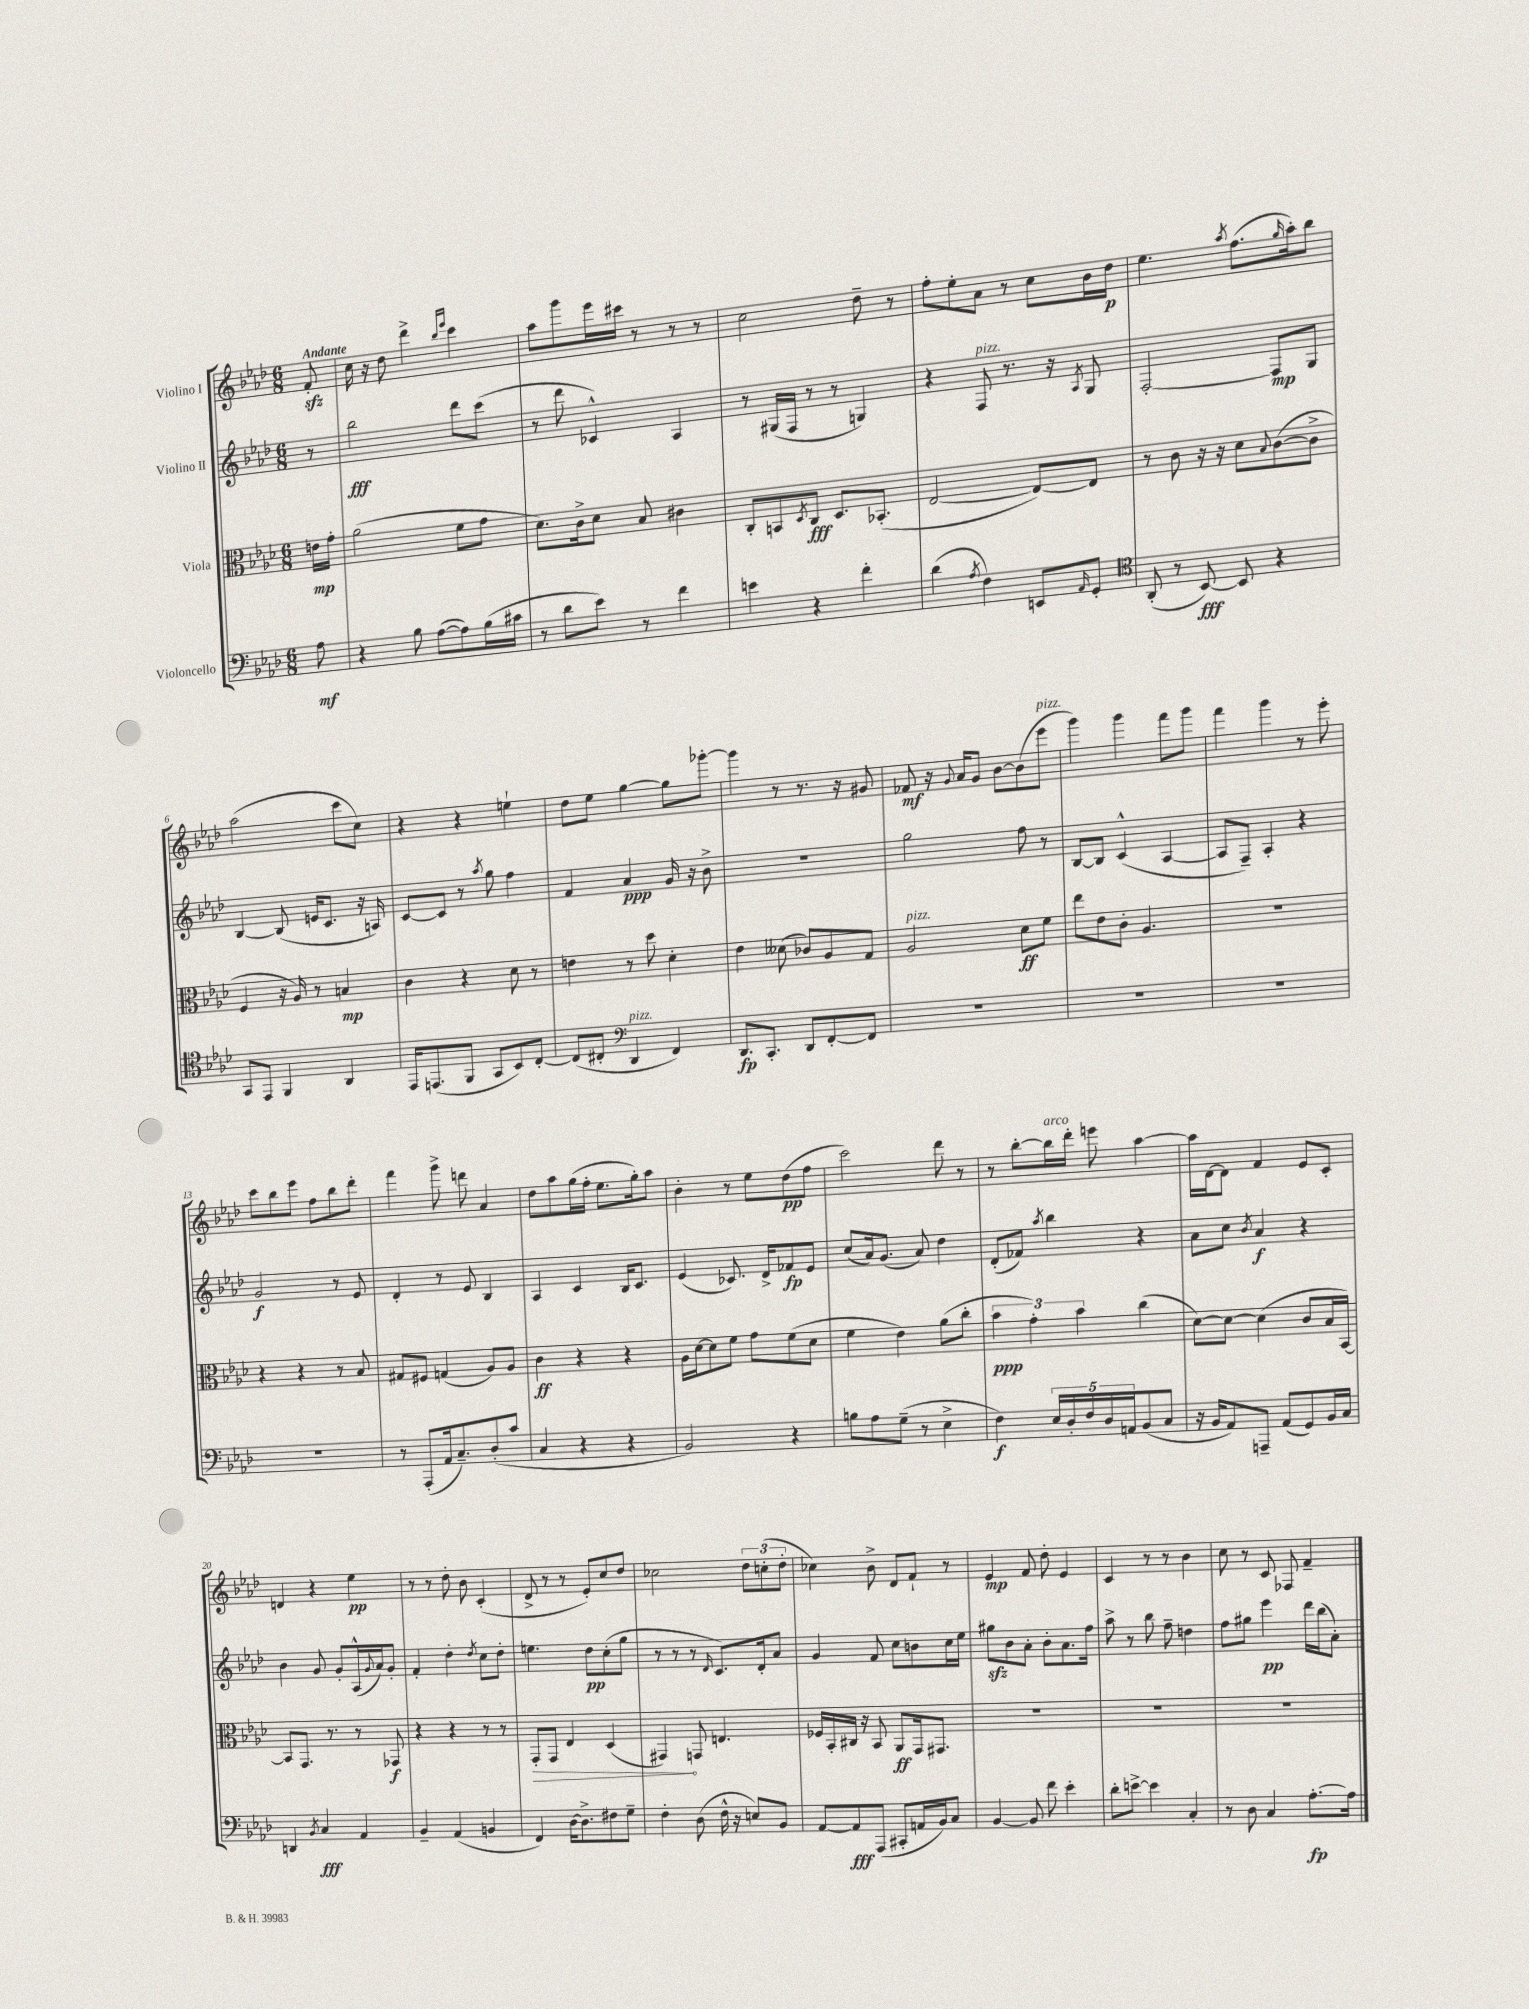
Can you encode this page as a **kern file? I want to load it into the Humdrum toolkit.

**kern	**kern	**kern	**kern
*staff4	*staff3	*staff2	*staff1
*clefF4	*clefC3	*clefG2	*clefG2
*k[b-e-a-d-]	*k[b-e-a-d-]	*k[b-e-a-d-]	*k[b-e-a-d-]
*M6/8	*M6/8	*M6/8	*M6/8
8A-	16e	8r	8f'
.	16g'	.	.
=	=	=	=
4r	(2a-	2bb-	16cc
.	.	.	16r
.	.	.	8dd-
8B-	.	.	4ddd-^
([8A-	.	.	.
.	.	.	16qqbb-
.	.	.	16qqeee-
8A-])	8f	8ddd-	4ccc
(16B-	8g	(8ccc	.
16c#	.	.	.
=	=	=	=
8r	8.d-)	8r	8aa-
8d-	.	8ddd-	8ggg
.	16c^	.	.
8e-)	8d-	4c-^^)	16eee-
.	.	.	16ccc#
8r	8B-	.	8r
4f	4c#	4A-	8r
.	.	.	8r
=	=	=	=
4e	8C'	8r	2cc
.	8BB	(16G#	.
.	.	16F	.
.	8qD-	.	.
4r	8C	8r	.
.	8.D-	8r	.
4f'	.	4G)	8dd-~
.	(8.BB-'	.	.
.	.	.	8r
=	=	=	=
(4d-	[2E-	4r	8ff'
.	.	.	8ee-'
8qA-	.	.	.
4F)	.	8F	8a-
.	.	8.r	8r
8EE	8E-_)	.	8cc
.	.	16r	.
16qqAA-	.	8qA-	.
8GG'	8E-]	8G	16b-
.	.	.	16dd-
=	=	=	=
*clefC4	*	*	*
(8AA-'	8r	[2F'	4.ee-
8r	8c	.	.
[8BB-)	16r	.	.
.	16r	.	.
.	.	.	8qaa-
8BB-]	8d-	.	(8.ff
.	8qqB-	.	.
4r	([8c	8F]	.
.	.	.	16qqgg
.	.	.	16aa-')
.	8c^]	8G	8bb-
=	=	=	=
8GG	4F	[4B-	(2aa-
8EE-	.	.	.
4FF	16r	(8B-]	.
.	16A-)	.	.
.	8r	16e	.
.	.	8.c	.
4AA-	4B	.	8ccc
.	.	16r	8cc)
.	.	16A)	.
=	=	=	=
16EE-	4c	[8c	4r
(8.EE	.	.	.
.	.	8c]	.
8FF	4r	8r	4r
.	.	8qaa-	.
8GG	.	8gg	.
8BB-)	8d-	4ff	4ee`
[8C'	8r	.	.
=	=	=	=
(8C]	4e	4f	8dd-
8C#'	.	.	8ee-
*clefF4	*	*	*
4DD-	8r	4a-	[4gg
.	8dd-	.	.
4FF)	4d-'	16g	8gg]
.	.	16r	.
.	.	8b-^	[8ggg-'
=	=	=	=
8.DD-	4e-	2.r	4ggg-]
8.CC'	.	.	.
.	(8d--	.	8r
8DD-	8c-)	.	8.r
[8FF'	8A-	.	.
.	.	.	16r
8FF]	8G	.	8g#
=	=	=	=
2.r	2A-	2gg	8f-
.	.	.	16r
.	.	.	8qqg
.	.	.	16a-
.	.	.	8g
.	.	.	[8b-
.	8d-	8ff	(8b-]
.	8f	8r	8eee-
=	=	=	=
2.r	8ee-	[8B-	4ggg)
.	8e-	8B-]	.
.	8c'	(4c^^	4ggg
.	4.A-	.	.
.	.	[4A-	8fff
.	.	.	8ggg
=	=	=	=
2.r	2.r	8A-]	4fff
.	.	8F~)	.
.	.	4A-'	4ggg
.	.	4r	8r
.	.	.	8eee-'
=	=	=	=
2.r	4r	2g	8ccc
.	.	.	8bb-
.	4r	.	8eee-
.	.	.	8ff
.	8r	8r	8bb-
.	8B-	8e-	8ddd-'
=	=	=	=
8r	8G#	4d-'	4fff
(8AAA-'	8F#	.	.
16AA-	(4G	8r	8ggg^
8.C~)	.	.	.
.	.	8e-	8ddd
(8D-'	8A-)	4B-	4a-
8c	8A-	.	.
=	=	=	=
4C	4c	4A-	8dd-
.	.	.	8aa-
4r	4r	4c	(16gg
.	.	.	16ff'
.	.	.	8.ee-
4r	4r	16B-	.
.	.	8.c	16gg')
.	.	.	8aa-
=	=	=	=
2BB-)	16A-	(4e-	4b-'
.	[16d-	.	.
.	8d-]	.	.
.	8f	8.c-)	8r
.	8g	.	8ee-
.	.	16d-^	.
4r	(8f	8f-	(8dd-
.	8d-	8e-	8ff
=	=	=	=
8B	4f	(8cc	2ccc)
8A-	.	16a-)	.
.	.	(8.g	.
(8G~	4e-)	.	.
8r	.	8a-)	.
4E-^	(8a-	4dd-	8ddd-
.	8cc'	.	8r
=	=	=	=
4F)	6b-	(8d-'	8r
.	.	8f-)	[8bb-'
.	6g')	.	.
.	.	8qaa-	.
20E-	.	4bb-	16bb-]
20D-'	.	.	.
.	.	.	16ddd-'
.	6b-	.	.
20F	.	.	.
.	.	.	8eee
20D-	.	.	.
20AA	.	.	.
(8BB-	(4cc	4r	[4aa-
8C	.	.	.
=	=	=	=
16r	[8d-)	8a-	16aa-]
16BB-	.	.	[16d-
8AA-)	8d-_	8cc	8d-]
.	.	8qb-	.
8AAA~	(4d-]	4a-	4f
(8AA-	.	.	.
8GG)	8c	4r	8e-
16BB-	16B-	.	8c'
16C	[16BB-)	.	.
=	=	=	=
4DD	8BB-]	4b-	4d
.	8.GG	.	.
8qBB-	.	.	.
4C	.	8g	4r
.	8.r	.	.
.	.	8g'	.
4AA-	8r	(16A-^^	4ee-
.	.	8qqg	.
.	.	16a-)	.
.	8GG-	8g'	.
=	=	=	=
4BB-~	4r	4f'	8r
.	.	.	8r
(4AA-	4r	4dd-'	8dd-'
.	.	.	8b-
.	.	8qdd-	.
4BB	8r	8cc	(4c'
.	8r	8dd-'	.
=	=	=	=
4FF)	8GG'	4.ee	8d-^
.	8GG	.	8r
[16D-	4E-	.	8r
8.D-^]	.	.	.
.	.	8dd-	8e-')
8F#	(4D-	(8cc'	8cc
8G~	.	8gg	8dd-
=	=	=	=
4F'	4GG#)	8r	2cc-
.	.	8r	.
(8D-	8GG	8r	.
.	.	16qqd-	.
16F^^	4.E	8.c)	.
16r	.	.	.
8E)	.	.	12dd-
.	.	16d-'	.
.	.	.	(12cc'
8BB-	.	8a-	.
.	.	.	12dd-'
=	=	=	=
[8AA-	16F-	4g	4cc-)
.	16BB-'	.	.
8AA-]	16C#	.	.
.	16r	.	.
(8AAA-	8BB-	8f	8b-^
8CC#'	8AA-	8cc	8d-
16AA	16GG	8b	8f`
16BB-)	8.GG#	.	.
8C	.	16cc	8r
.	.	16ee-	.
=	=	=	=
[4BB-	2.r	8gg#	4e-
.	.	8b-	.
8BB-]	.	8a-'	8f
8f	.	8b-'	8dd-'
4e-'	.	8.a-	4e-
.	.	16ff	.
=	=	=	=
8d-'	2.r	8aa-^	4c
[8e^	.	8r	.
4e]	.	8bb-	8r
.	.	8ff~	8r
4C'	.	4dd	4b-
=	=	=	=
8r	2.r	8ff	8cc
8D-	.	8gg#	8r
4C	.	4eee-	8c
.	.	.	8F-
[8.A-'	.	16ddd-	4f~
.	.	(16bb-	.
.	.	8a-')	.
16A-]	.	.	.
==	==	==	==
*-	*-	*-	*-
